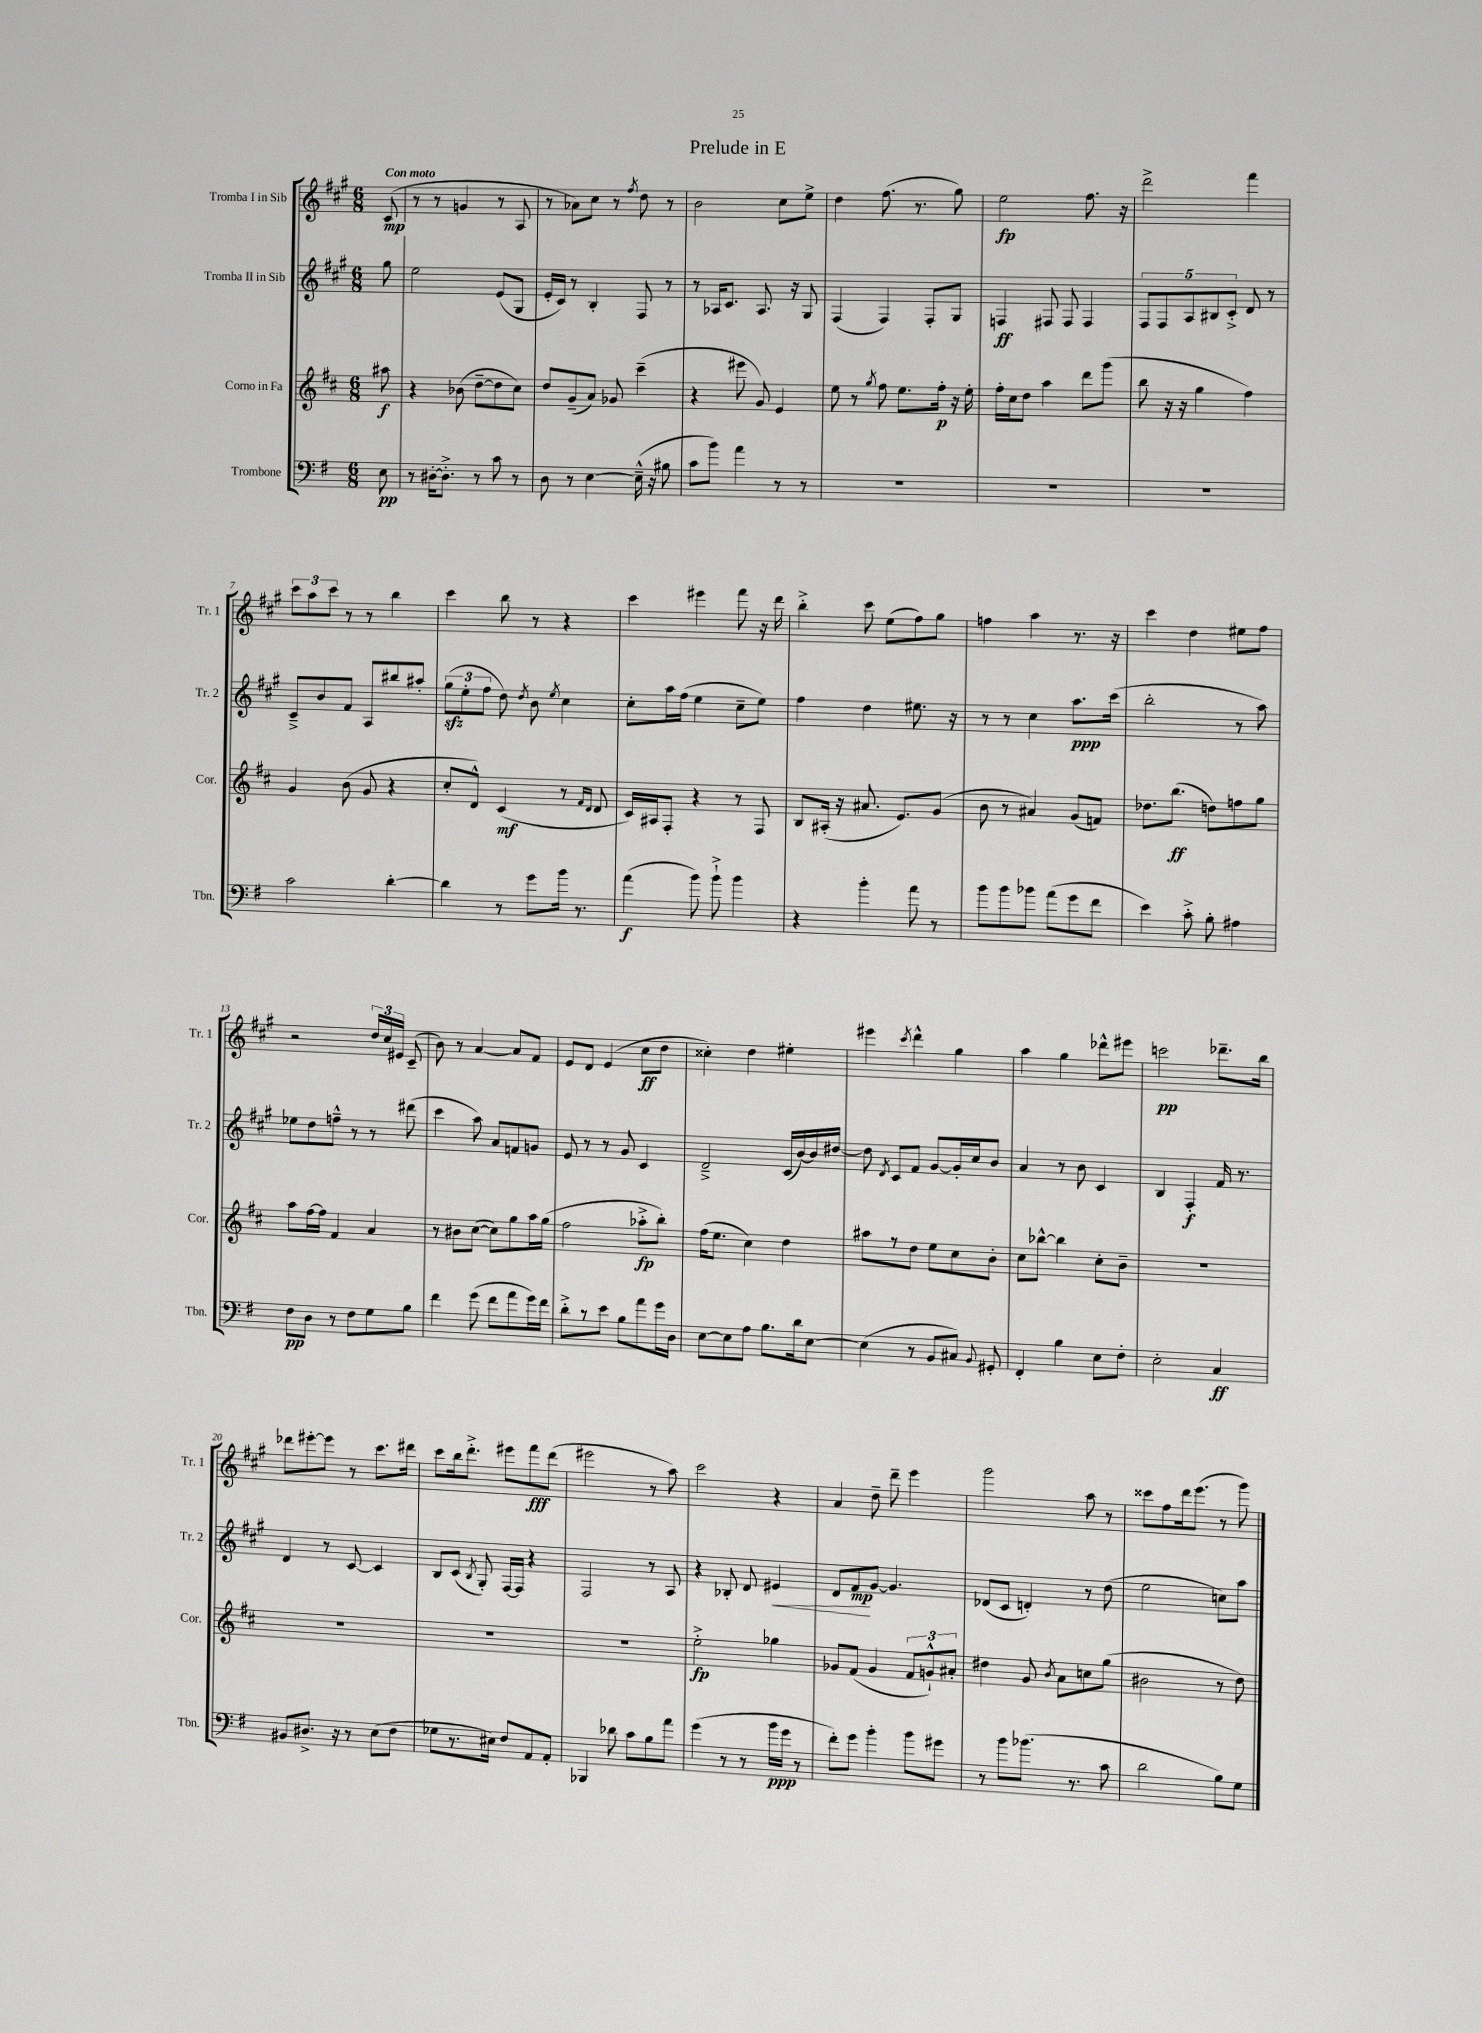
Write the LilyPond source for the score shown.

\header { title = "Prelude in E" }
<<
\new StaffGroup <<
\new Staff = "s0" \with { instrumentName = "Tromba I in Sib" shortInstrumentName = "Tr. 1" } {
    \clef treble \key a \major \numericTimeSignature \time 6/8 \partial 8 \tempo "Con moto"
    \autoBeamOff cis'8\mp( |
    r8 r8 g'4 r8 a8 |
    r8 aes'8[) cis''8] r8 \acciaccatura { fis''8 } d''8 r8 |
    b'2 cis''8[ e''8]-> |
    d''4 fis''8.( r8. gis''8) |
    e''2\fp fis''8. r16 |
    d'''2-> fis'''4 |
    \tuplet 3/2 { cis'''8[ a''8 cis'''8] } r8 r8 b''4 |
    cis'''4 b''8 r8 r4 |
    cis'''4 eis'''4 fis'''8 r16 d'''16 |
    b''4-.-> cis'''8 e''8[( fis''8) gis''8] |
    f''4 a''4 r8. r16 |
    cis'''4 d''4 eis''8[ fis''8] |
    r2 \tuplet 3/2 { d''16[ cis''16 eis'16] } cis'8--( |
    b'8) r8 a'4~ a'8[ fis'8] |
    e'8[ d'8] e'4( cis''8[\ff d''8] |
    cisis''4-.) d''4 eis''4-. |
    eis'''4 \acciaccatura { cis'''8 } d'''4-^ gis''4 |
    a''4 gis''4 des'''8[-^ eis'''8] |
    c'''2\pp des'''8.[-- b''16] |
    des'''8[ eis'''8~-. eis'''8] r8 cis'''8.[ dis'''16] |
    cis'''8[ b''16 d'''8.]-.-> eis'''8[ fis'''8\fff d'''8]( |
    eis'''2 r8 a''8) |
    cis'''2 r4 |
    a'4 d''8-- d'''8-- e'''4 |
    gis'''2 a''8 r8 |
    cisis'''8[ fis''8 d'''16 e'''8.]( r8 gis'''8) \bar "|." |
}
\new Staff = "s1" \with { instrumentName = "Tromba II in Sib" shortInstrumentName = "Tr. 2" } {
    \clef treble \key a \major \numericTimeSignature \time 6/8 \partial 8
    \autoBeamOff gis''8 |
    e''2 e'8[( gis8] |
    e'16[-. cis'16]) r8 b4-. fis8 r8 |
    r8 aes16[ cis'8.] aes8. r16 gis8 |
    fis4( fis4) fis8[-. gis8] |
    f4\ff fis8 fis8 fis4 |
    \tuplet 5/4 { fis8[ fis8 a8 bis8 cis'8]-.-> } d'8 r8 |
    cis'8[---> b'8 fis'8] a8[ bis''8 ais''8]-. |
    \tuplet 3/2 { gis''8[\sfz( e''8-. fis''8] } d''8) \acciaccatura { d''8 } b'8 \acciaccatura { e''8 } cis''4 |
    cis''8[-. a''16 fis''16]( e''4 cis''8[-- e''8]) |
    fis''4 d''4 eis''8. r16 |
    r8 r8 cis''4 a''8.[\ppp cis'''16]( |
    b''2-. r8 a''8) |
    ees''8[ d''8 f''8]---^ r8 r8 dis'''8( |
    cis'''4 a''8) a'8[ f'8 g'8] |
    e'8 r8 r8 gis'8 cis'4 |
    d'2---> cis'16[( b'16~) b'16 dis''16]~ |
    dis''8 \acciaccatura { d'8 } cis'8[ fis'8] gis'8[~ gis'16-. cis''16 b'8] |
    a'4 r8 b'8 cis'4 |
    b4 fis4-.\f fis'16 r8. |
    d'4 r8 cis'8~ cis'4 |
    b8[ cis'8]( \acciaccatura { b8 } gis8-.) fis16[~ fis16] r4 |
    fis2 r8 a8 |
    r4 bes8-. d'8 eis'4\< |
    d'8[ fis'8\mp\! gis'8]~ gis'4. |
    des'8[( cis'8] d'4-.) r8 d''8( |
    e''2 c''8[) a''8] \bar "|." |
}
\new Staff = "s2" \with { instrumentName = "Corno in Fa" shortInstrumentName = "Cor." } {
    \clef treble \key d \major \numericTimeSignature \time 6/8 \partial 8
    \autoBeamOff ais''8\f |
    r4 bes'8( d''8[~-- d''8 cis''8]) |
    d''8[ g'8--( a'8]) ges'8 cis'''4--( |
    r4 eis'''8 g'8) e'4 |
    e''8 r8 \acciaccatura { g''8 } fis''8 e''8.[ fis''16]-.\p r16 e''16-. |
    fis''16[-. cis''16 d''8] a''4 d'''8[ g'''8]( |
    b''8 r16 r16 g''4 fis''4) |
    g'4 b'8( g'8 r4 |
    cis''8[-. d'8]-^) cis'4\mf( r8 \grace { fis'16[ d'16] } d'8 |
    cis'16[) ais16 fis8]-. r4 r8 fis8 |
    b8[ ais16]-.( r16 ais'8. e'8.[) g'8]( |
    b'8 r8 ais'4) g'8[( f'8]) |
    des''8.[ b''8.]\ff( d''8[) f''8 g''8] |
    a''8[ fis''16~ fis''16] fis'4 a'4 |
    r8 bis'8[ cis''8]~( cis''8[) g''8 a''16 g''16]( |
    fis''2 aes''8[-.->\fp b''8]-.) |
    fis''16[( e''8.] cis''4) d''4 |
    ais''8[ r8 d''8] e''8[ cis''8 b'8]-. |
    cis''8[ bes''8]~-^ bes''4 cis''8[-. b'8]-- |
    R2. |
    R2. |
    R2. |
    R2. |
    e''2-.->\fp ges''4 |
    ges'8[ fis'8]( ges'4 \tuplet 3/2 { fis'8[ g'8-!-^) ais'8]-. } |
    dis''4 g'8 \acciaccatura { b'8 } a'8[ c''8 g''8]( |
    bis'2 r8 d''8) \bar "|." |
}
\new Staff = "s3" \with { instrumentName = "Trombone" shortInstrumentName = "Tbn." } {
    \clef bass \key g \major \numericTimeSignature \time 6/8 \partial 8
    \autoBeamOff e8\pp |
    r8 dis16[~-. dis8.]-.-> r8 c'8 r8 |
    d8 r8 e4~ e16---^( r16 bis8 |
    c'8[ b'8]) a'4 r8 r8 |
    R2. |
    R2. |
    R2. |
    c'2 d'4~-. |
    d'4 r8 g'8[ b'16] r8. |
    a'4\f( b'8) b'8-!-> b'4 |
    r4 b'4-. a'8 r8 |
    b'8[ b'8 bes'8] a'8[( g'8 fis'8] |
    e'4) c'8-.-> b8-. ais4 |
    fis8[\pp d8] r8 fis8[ g8 b8] |
    fis'4 g'8( fis'8[ a'8 g'16) fis'16] |
    d'8[-.-> r8 e'8] b8[ a'8 g'16 d16] |
    e8[~ e8 a8] b8.[ d'16 e8]~ |
    e4( r8 b,8[ cis8]) \appoggiatura { b,8 } gis,8-. |
    fis,4-. b4 e8[ fis8]-. |
    e2-. c4\ff |
    bis,8[ dis8.]-> r16 r8 e8[( fis8] |
    ges8[ r8. eis16]) fis8[ a,8 a,8]-. |
    bes,,4 des'8 c'8[ b8 a'8] |
    g'4( r8 r8 b'16[\ppp g'16] r8 |
    fis'8[-.) g'8] b'4-. b'8[ gis'8] |
    r8 b'8[ bes'8.]( r8. c'8 |
    d'2 b8[) g8] \bar "|." |
}
>>
>>
